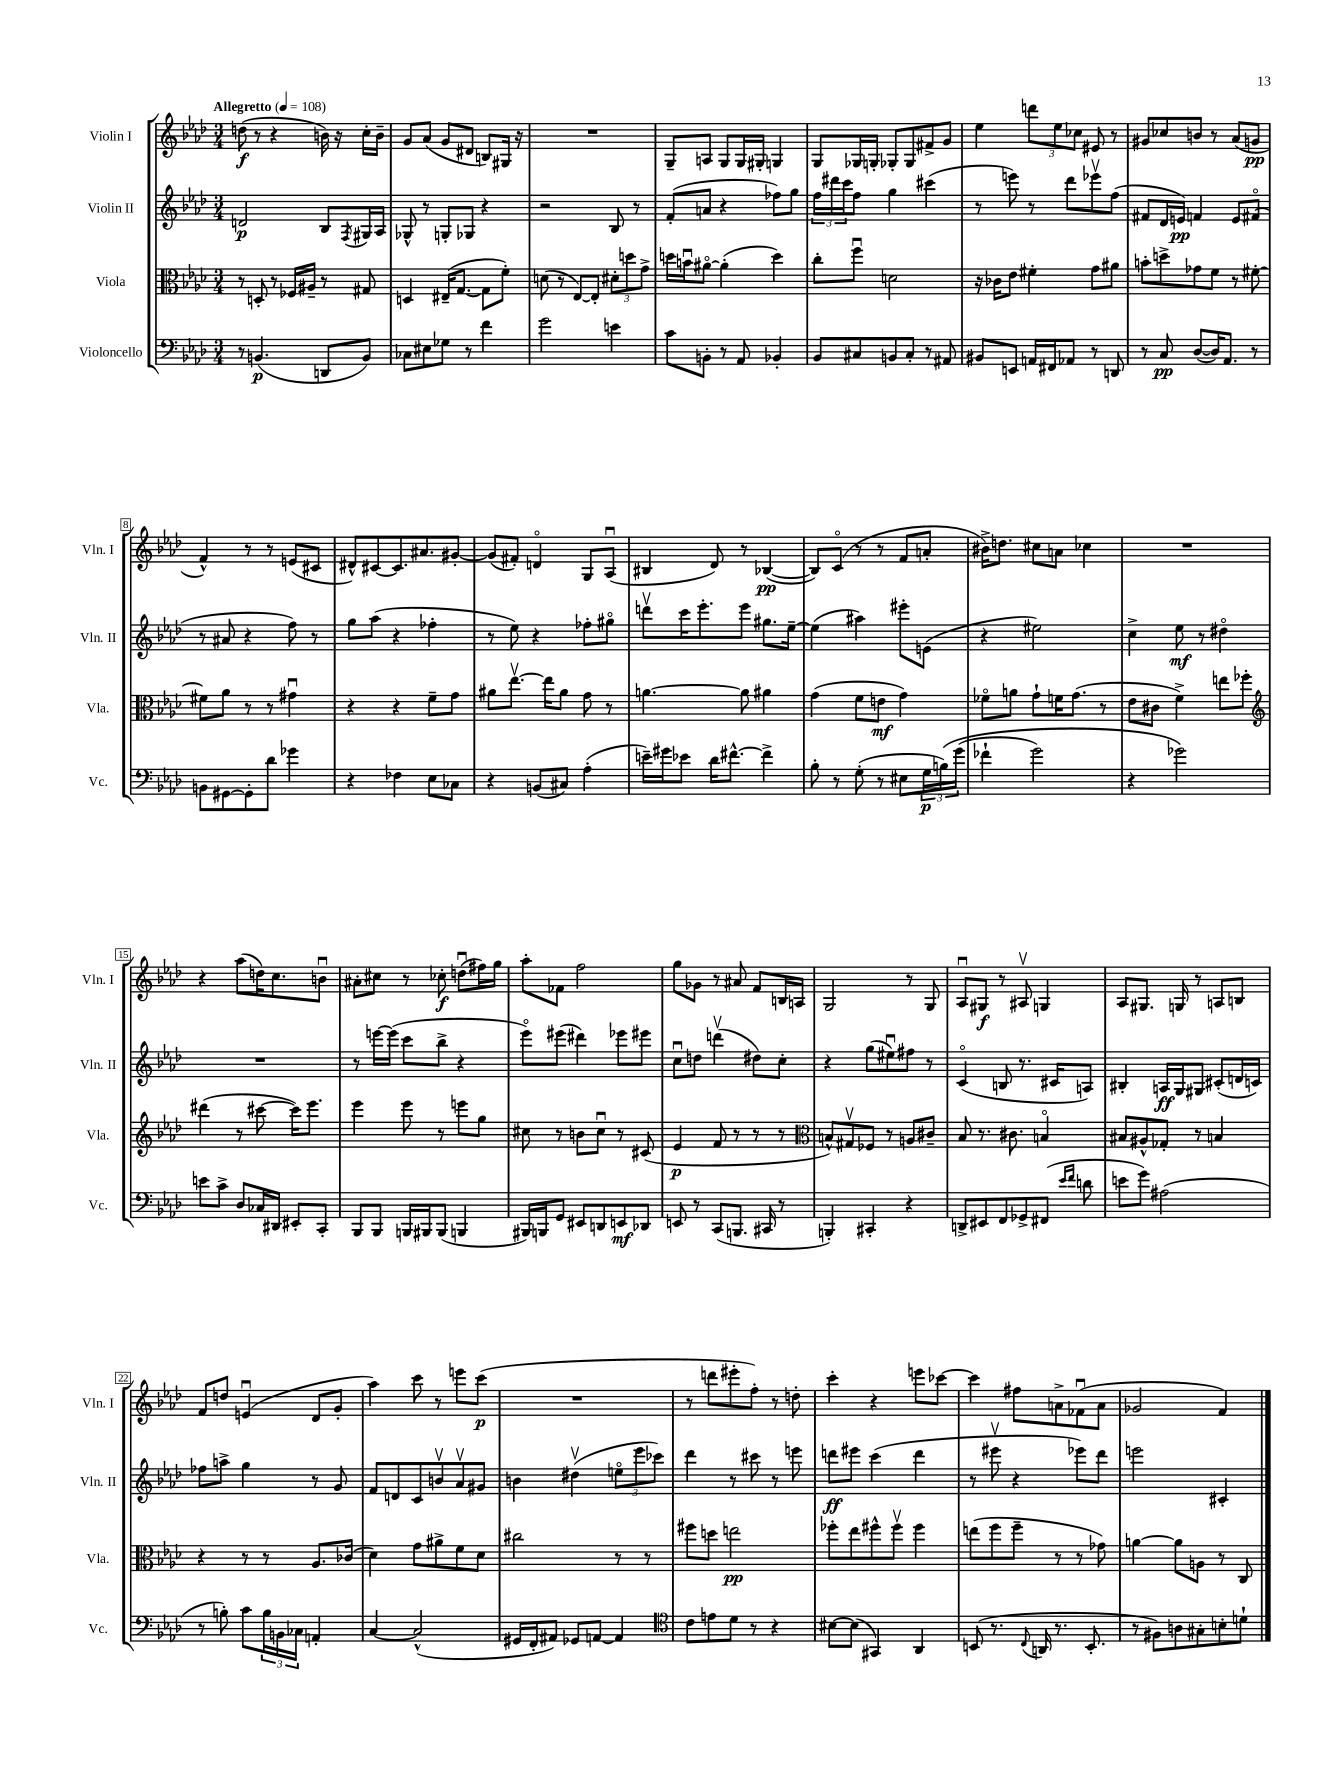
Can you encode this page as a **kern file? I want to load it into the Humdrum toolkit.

**kern	**kern	**kern	**kern
*staff4	*staff3	*staff2	*staff1
*clefF4	*clefC3	*clefG2	*clefG2
*k[b-e-a-d-]	*k[b-e-a-d-]	*k[b-e-a-d-]	*k[b-e-a-d-]
*M3/4	*M3/4	*M3/4	*M3/4
*MM108	*MM108	*MM108	*MM108
8r	8r	2d	(8dd
(4.BB	8D'	.	8r
.	8r	.	4r
.	16F-	.	.
.	16A#~	.	.
8DD	8r	8B-	16b)
.	.	.	16r
.	.	8qF	.
8BB)	8G#	16G#	16cc'
.	.	16A-	16b~
=	=	=	=
8C-	4D	8G-^^	8g
8E#	.	8r	(8a-
8G-	(16E#~	8G'	8g
.	[8.G	.	.
8r	.	8G-	8d#
4f	8G]	4r	8B)
.	8f')	.	16G#
.	.	.	16r
=	=	=	=
2g	(8d	2r	2.r
.	8r	.	.
.	[8E-)	.	.
.	8E-']	.	.
4e	12d#'	8B-	.
.	12dd	.	.
.	.	8r	.
.	12g^	.	.
=	=	=	=
8c	16dd	(8f'	8G~
.	16bu	.	.
8BB'	[8a#o	8a	8A
8r	(4a#']	4r	8G
8AA-	.	.	16G
.	.	.	16G#'
4BB-'	4dd)	8ff-)	4G
.	.	8gg	.
=	=	=	=
8BB-	8cc'	24ff	8G
.	.	24ddd#	.
.	.	24ccc	.
8C#	8ffu	8ff	16G-
.	.	.	16G'
8BB	2d	4gg	8G-'
8C#'	.	.	8G-
8r	.	(4ccc#	8f#^
8AA#	.	.	8g
=	=	=	=
8BB#	16r	8r	4ee-
.	16c-	.	.
8EE	8e-	8eee)	.
16AA	4f#'	8r	12ddd
16FF#	.	.	.
.	.	.	12ee-
8AA-	.	8ddd-	.
.	.	.	12cc-
8r	8g	8eee-v	8e#
8DD	8a#	(8ff	8r
=	=	=	=
8r	8b'	8f#	8g#
8C	8dd^	16d-	8cc-
.	.	16e)	.
([8D-	8g-	4f	8b
16D-])	8f	.	8r
8.AA-	.	.	.
.	8r	8e	(8a-
8r	[8f#'	(8f#o	8g
=	=	=	=
8BB	8f#]	8r	4f^^)
[8GG#	8a-	8a#	.
8GG#']	8r	4r	8r
8d-	8r	.	8r
4g-	4g#u	8ff)	(8e
.	.	8r	8c#
=	=	=	=
4r	4r	8gg	8d#^^)
.	.	(8aa-	[8c#
4F-	4r	4r	8.c#]
.	.	.	8.a#
8E-	8f~	4ff-'	.
8C-	8g	.	[8g#'
=	=	=	=
4r	8a#	8r	(8g#]
.	[8.ee-v	8ee-)	8f#')
(8BB	.	4r	4do
.	16ee-]	.	.
8C#)	8a#	.	.
(4A-'	8g	8ff-'	8G
.	8r	8gg#o	(8A-u
=	=	=	=
16e~)	[4.a	8dddv	4B#
16g#	.	.	.
8e-	.	16ccc	.
.	.	8.eee-'	.
16d-	.	.	8d-)
[8.f#^^	.	.	.
.	8a]	8eee-	8r
4f#^]	4a#	8.gg#	([4B-
.	.	[16ee-~	.
=	=	=	=
8B-'	(4g	(4ee-]	8B-])
8r	.	.	(8co
(8G'	8f	4aa#)	8r
8r	8e	.	8r
8E#	4g)	8eee#'	8f
24G	.	(8e	8a'
&(24B)	.	.	.
(24g	.	.	.
=	=	=	=
4f-`	8f-o	4r	16b#^)
.	.	.	8.dd
.	8a	.	.
2g)	8g`	2ee#)	8cc#
.	16f	.	8a
.	(8.g	.	.
.	.	.	4cc-
.	8r	.	.
=	=	=	=
4r	8e-	4cc^	2.r
.	8c#	.	.
2g-&)	4f^)	8ee-	.
.	.	8r	.
.	8ee	4dd#o	.
.	8ff-'	.	.
=	=	=	=
*	*clefG2	*	*
8e	(4ddd#	2.r	4r
8c^	.	.	.
8D-	8r	.	(8aa-
16C-	[8ccc#	.	16dd)
16DD#	.	.	8.cc
8EE#'	16ccc#])	.	.
.	8.eee-	.	.
8CC'	.	.	8bu
=	=	=	=
8BBB-	4eee-	8r	8a#'
8BBB-	.	[16eee	8cc#
.	.	(16eee]	.
16BBB	8eee-	8ccc	8r
16BBB#	.	.	.
(8BBB#	8r	8bb-^	8cc-'
4BBB	8eee	4r	(8ddu
.	8gg	.	16ff#)
.	.	.	16gg
=	=	=	=
16BBB#)	8cc#	8eee-o)	8aa-'
16BBB	.	.	.
8GG	8r	(8eee#	8f-
8EE#	8b	4ddd#)	2ff
8DD	8cc#u	.	.
8EE	8r	8eee-	.
8DD-	(8c#	8eee#	.
=	=	=	=
8EE	4e-	8ccu	8gg
8r	.	8dd	8g-
(8CC	8f	(4dddv	8r
8.BBB	8r	.	8a#
.	8r	8dd#)	8f
16CC#	.	.	.
8r	8r	8cc'	16B
.	.	.	16A
=	=	=	=
*	*clefC3	*	*
4BBB')	8B^^)	4r	2G
.	8G#v	.	.
4CC#'	8F-	(8gg	.
.	8r	8ee#u)	.
4r	8A	8ff#	8r
.	8c#~	8r	8G
=	=	=	=
8DD^	8B-	(4co	8A-u
8EE#	8.r	.	8G#
8FF	.	8B	8r
.	8.c#	.	.
8GG-^	.	8.r	8A#v
(8FF#	4Bo	.	4G
.	.	16c#	.
16qqe-	.	.	.
16qqf	.	.	.
8d	.	8A)	.
=	=	=	=
8e	8B#	4B#'	8A-
8g)	8A#^^	.	8.G#
(2A#	8G-'	16A	.
.	.	16G	16G
.	8r	8G#	8r
.	4B	(8c#'	8A
.	.	16d	8B
.	.	16c)	.
=	=	=	=
8r	4r	8ff-	8f
8B')	.	8aa^	8dd
8c	8r	4gg	(4eu
24B	8r	.	.
24BB	.	.	.
24C-	.	.	.
4AA'	8.A-	8r	8d-
.	.	8g	8g'
.	(16c-	.	.
=	=	=	=
[4C	4d-)	8f	4aa-)
.	.	8d	.
(2C^^]	8g	8c	8ccc
.	8a#^	8bv	8r
.	8f	8a-v	8eee
.	8d-	8g#	(8ccc
=	=	=	=
16GG#	2cc#	4b	2.r
16FF'	.	.	.
8AA#)	.	.	.
8GG-	.	(4dd#v	.
[8AA	.	.	.
4AA]	8r	12eeo	.
.	.	12eee-	.
.	8r	.	.
.	.	12ccc-)	.
=	=	=	=
*clefC4	*	*	*
8c	8ff#	4ddd-	8r
8e	8dd	.	8ddd
8d-	2ee	8r	8eee#'
8r	.	8ccc#	8ff')
4r	.	8r	8r
.	.	8eee	8dd'
=	=	=	=
[8B#	8ff-'	8ddd	4ccc'
(8B#]	8ee-	8eee#	.
4GG#)	8ff#^^	(4ccc	4r
.	8ff#v	.	.
4AA-	4ff#	4ddd	8eee
.	.	.	[8ccc-
=	=	=	=
(8BB	(8ee	8r	4ccc-]
8.r	8ff	8eee#v	.
.	8ff~	4r	8ff#
8qqC	.	.	.
16AA	.	.	.
8.r	8r	.	8a^
.	8r	8eee-)	(8f-u
8.BB'	.	.	.
.	8g-)	8ddd-	8a
=	=	=	=
8r	[4a	2eee	2g-
8F#)	.	.	.
8A	8a]	.	.
8G#'	8A	.	.
8B'	8r	4c#'	4f)
8d`	8C	.	.
==	==	==	==
*-	*-	*-	*-
